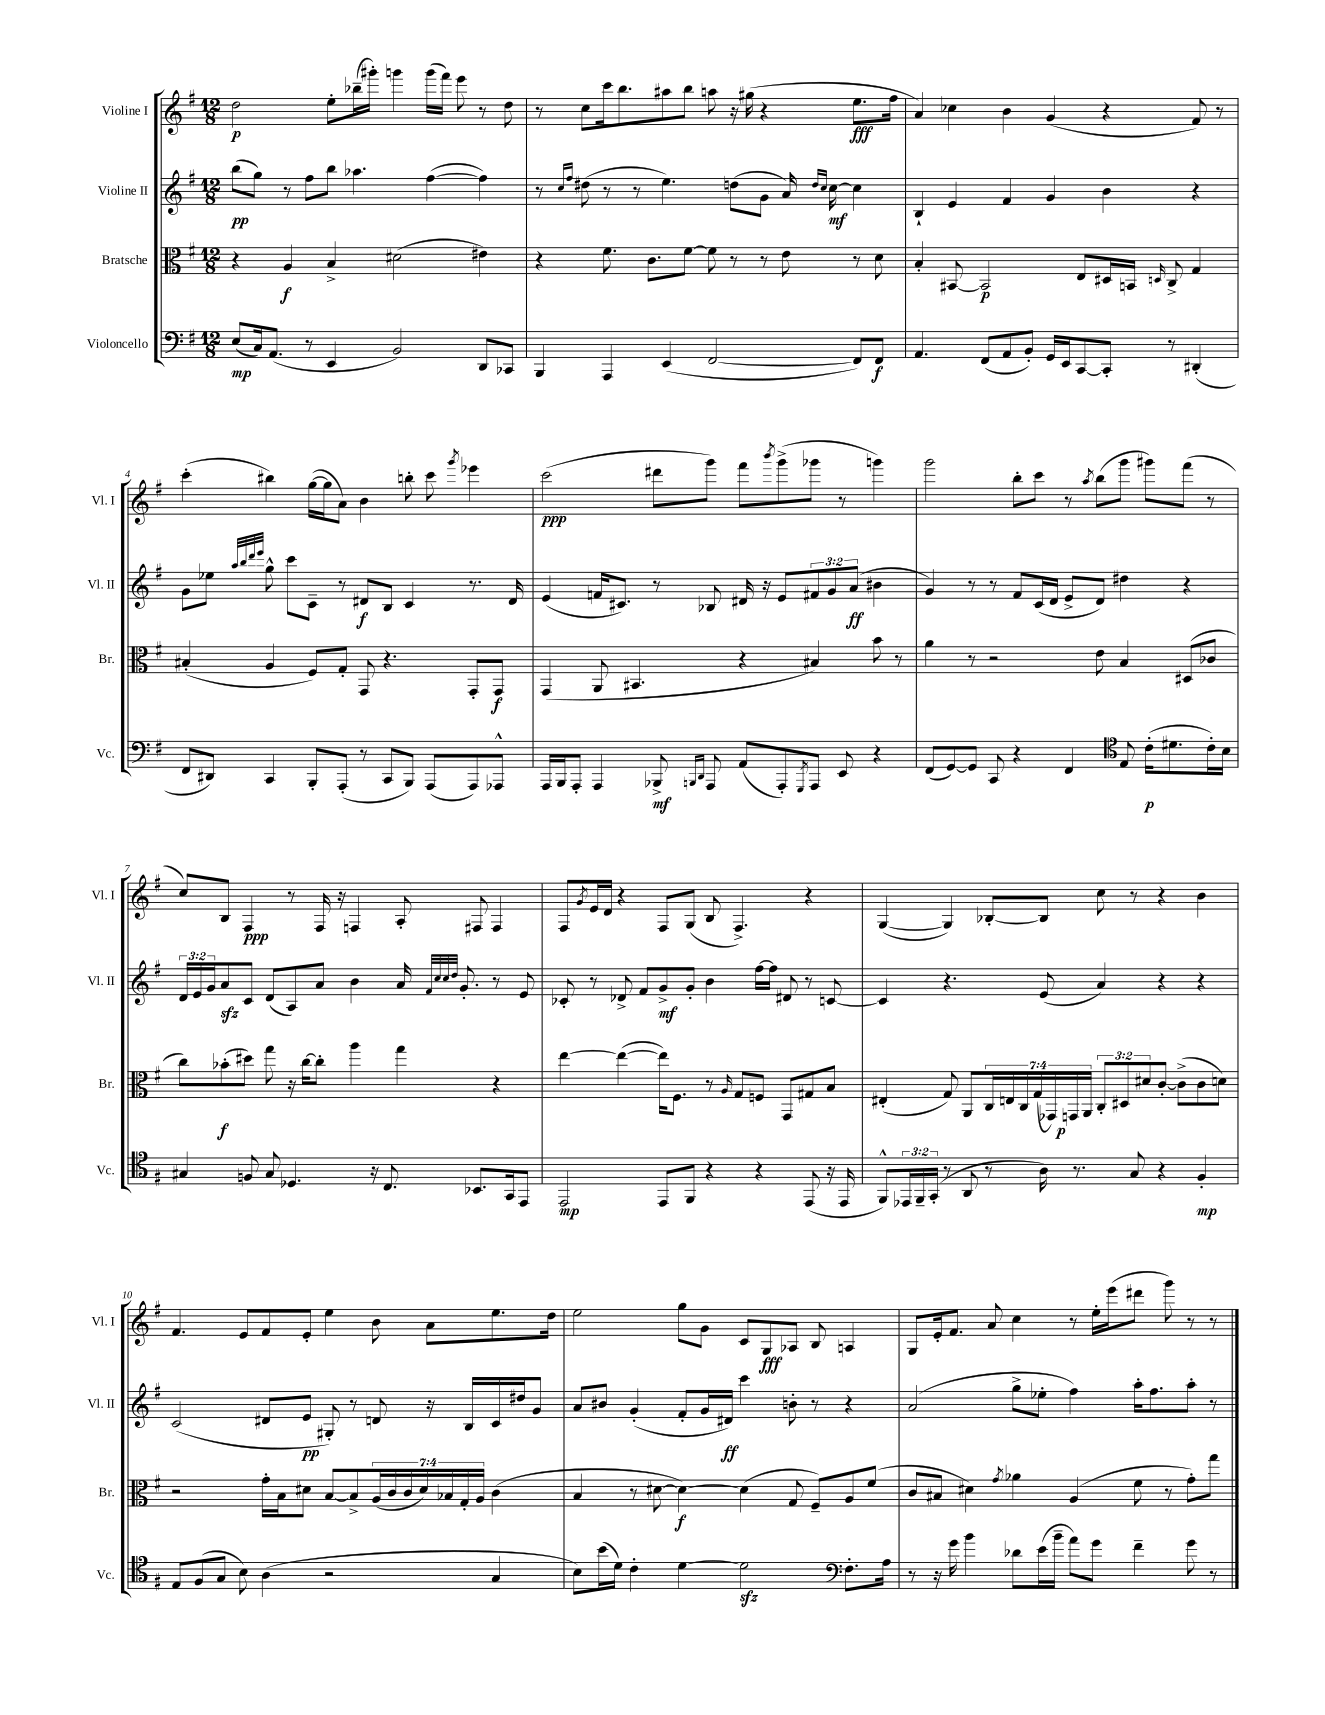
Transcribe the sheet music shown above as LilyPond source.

<<
\new StaffGroup <<
\new Staff = "s0" \with { instrumentName = "Violine I" shortInstrumentName = "Vl. I" } {
    \clef treble \key g \major \numericTimeSignature \time 12/8
    d''2\p e''8-. bes''16--( gis'''16-.) g'''4 g'''16( fis'''16) e'''8 r8 d''8 |
    r8 c''8 c'''16 b''8. ais''8 b''8 a''8 r16 gis''16( r4 e''8.\fff fis''16 |
    a'4) ces''4 b'4 g'4( r4 fis'8) r8 |
    c'''4-.( bis''4) g''16~( g''16 a'8) b'4 b''8-. c'''8 \acciaccatura { g'''8 } ees'''4 |
    c'''2\ppp( dis'''8 g'''8) fis'''8 \acciaccatura { b'''8 } g'''8->( ges'''8 r8 g'''4) |
    g'''2 b''8-. c'''8 r8 \acciaccatura { a''8 } b''8( g'''8 gis'''8) fis'''8( r8 |
    c''8) b8 fis4\ppp r8 fis16 r16 f4 a8-. fis8 fis4 |
    fis8 \acciaccatura { g'8 } e'16 d'16 r4 fis8 g8( b8 fis4.->) r4 |
    g4~( g4) bes8~-. bes8 c''8 r8 r4 b'4 |
    fis'4. e'8 fis'8 e'8-. e''4 b'8 a'8 e''8. d''16 |
    e''2 g''8 g'8 c'8 g8\fff aes8 b8 a4 |
    g8 e'16-. fis'8. a'8 c''4 r8 e''16-. e'''16( dis'''8 g'''8) r8 r8 \bar "|." |
}
\new Staff = "s1" \with { instrumentName = "Violine II" shortInstrumentName = "Vl. II" } {
    \clef treble \key g \major \numericTimeSignature \time 12/8 \override Staff.TupletNumber.text = #tuplet-number::calc-fraction-text
    b''8\pp( g''8) r8 fis''8 b''8 aes''4. fis''4~( fis''4) |
    r8 \grace { c''16 fis''16 } dis''8( r8 r8 e''4.) d''8( g'8 a'16) \grace { d''16 c''16 } c''16~\mf c''4 |
    b4-! e'4 fis'4 g'4 b'4 r4 |
    g'8 ees''8 \grace { a''32 b''32 d'''32 e'''32 } g''8-^ c'''8 c'8-- r8 dis'8\f b8 c'4 r8. dis'16 |
    e'4( f'16 cis'8.) r8 bes8 dis'16 r16 e'8 \tuplet 3/2 { fis'8 g'8 a'8\ff( } bis'4 |
    g'4) r8 r8 fis'8 c'16( d'16 e'8-> d'8) dis''4 r4 |
    \tuplet 3/2 { d'16 e'16 g'16 } a'8\sfz c'8 d'8( a8) a'8 b'4 a'16 \grace { fis'32 c''32 c''32 d''32 } g'8.-. r8 e'8 |
    ces'8-. r8 des'8-> fis'8 g'8->\mf g'8-. b'4 fis''16~ fis''16 dis'8 r8 c'8~ |
    c'4 r4. e'8( a'4) r4 r4 |
    c'2( dis'8 e'8\pp gis8-.) r8 d'8 r16 b16 c'16 dis''16 g'8 |
    a'8 bis'8 g'4-.( fis'8-. g'16 dis'16\ff) c'''4 b'8-. r8 r4 |
    a'2( g''8-> ees''8-. fis''4) a''16-. fis''8. a''8-. r8 \bar "|." |
}
\new Staff = "s2" \with { instrumentName = "Bratsche" shortInstrumentName = "Br." } {
    \clef alto \key g \major \numericTimeSignature \time 12/8 \override Staff.TupletNumber.text = #tuplet-number::calc-fraction-text
    r4 a4\f b4-> dis'2( eis'4) |
    r4 fis'8. c'8. fis'8~ fis'8 r8 r8 e'8 r8 d'8 |
    b4-. bis,8~ bis,2\p e8 dis16 b,16 \grace { d16 } c8-> g4 |
    bis4-.( a4 fis8) g8-. g,8 r4. g,8-. g,8\f |
    g,4( a,8 bis,4. r4 bis4) b'8 r8 |
    a'4 r8 r2 e'8 b4 dis8( ces'8 |
    c''8) bes'8-.\f( dis''8) g''8 r16 c''16~ c''8-. a''4 g''4 r4 |
    e''4~ e''4~( e''16) fis8. r8 \grace { a16 } g8 f8 g,8 gis8 b8 |
    eis4-.( g8) a,8 \tuplet 7/4 { c16 e16 c16 g16( ges,16) g,16\p a,16 } \tuplet 3/2 { c8-. dis8 dis'8 } c'8~-. c'8->( c'8 d'8) |
    r2 g'16-. b16 dis'8 b8~ b8-> \tuplet 7/4 { a16( c'16 c'16 dis'16) bes16 g16-. a16 } c'4( |
    b4 r8 dis'8~ dis'4~\f) dis'4( g8 fis8--) a8 fis'8( |
    c'8 bis8 dis'4) \acciaccatura { g'8 } aes'4 a4( fis'8 r8 g'8-.) g''8 \bar "|." |
}
\new Staff = "s3" \with { instrumentName = "Violoncello" shortInstrumentName = "Vc." } {
    \clef bass \key g \major \numericTimeSignature \time 12/8 \override Staff.TupletNumber.text = #tuplet-number::calc-fraction-text
    e8\mp( c16) a,8.( r8 e,4 b,2) d,8 ces,8 |
    b,,4 a,,4 e,4( fis,2~ fis,8) fis,8\f |
    a,4. fis,8( a,8 b,8-.) g,16 e,16 c,8~ c,8-. r8 dis,4-.( |
    fis,8 dis,8) c,4 b,,8-. a,,8-.( r8 c,8 b,,8) a,,8( a,,8) aes,,8-^ |
    a,,16 b,,16 a,,8-. a,,4 bes,,8->\mf \grace { b,,16 d,16 } a,,8 a,8( a,,8-.) \acciaccatura { g,,8 } a,,8 e,8 r4 |
    fis,8( g,8~) g,8 c,8 r4 fis,4 \clef tenor e8 c'16-.\p( dis'8. c'16-.) b16 |
    gis4 f8 gis8 des4. r16 c8. bes,8. g,16 e,8 |
    e,2\mp e,8 fis,8 r4 r4 e,8( r16 e,16 |
    fis,8-^) \tuplet 3/2 { ees,16 fis,16-- g,16-.( } r8 a,8 r8 a16) r8. g8 r4 fis4-.\mp |
    e8 fis8( g8 b8) a4( r2 g4 |
    b8) b'16( d'16) c'4-. d'4~ d'2\sfz \clef bass fis8.-. a16 |
    r8 r16 g'16 b'4 des'8 e'16( b'16-- a'8) g'8 fis'4-- g'8 r8 \bar "|." |
}
>>
>>
